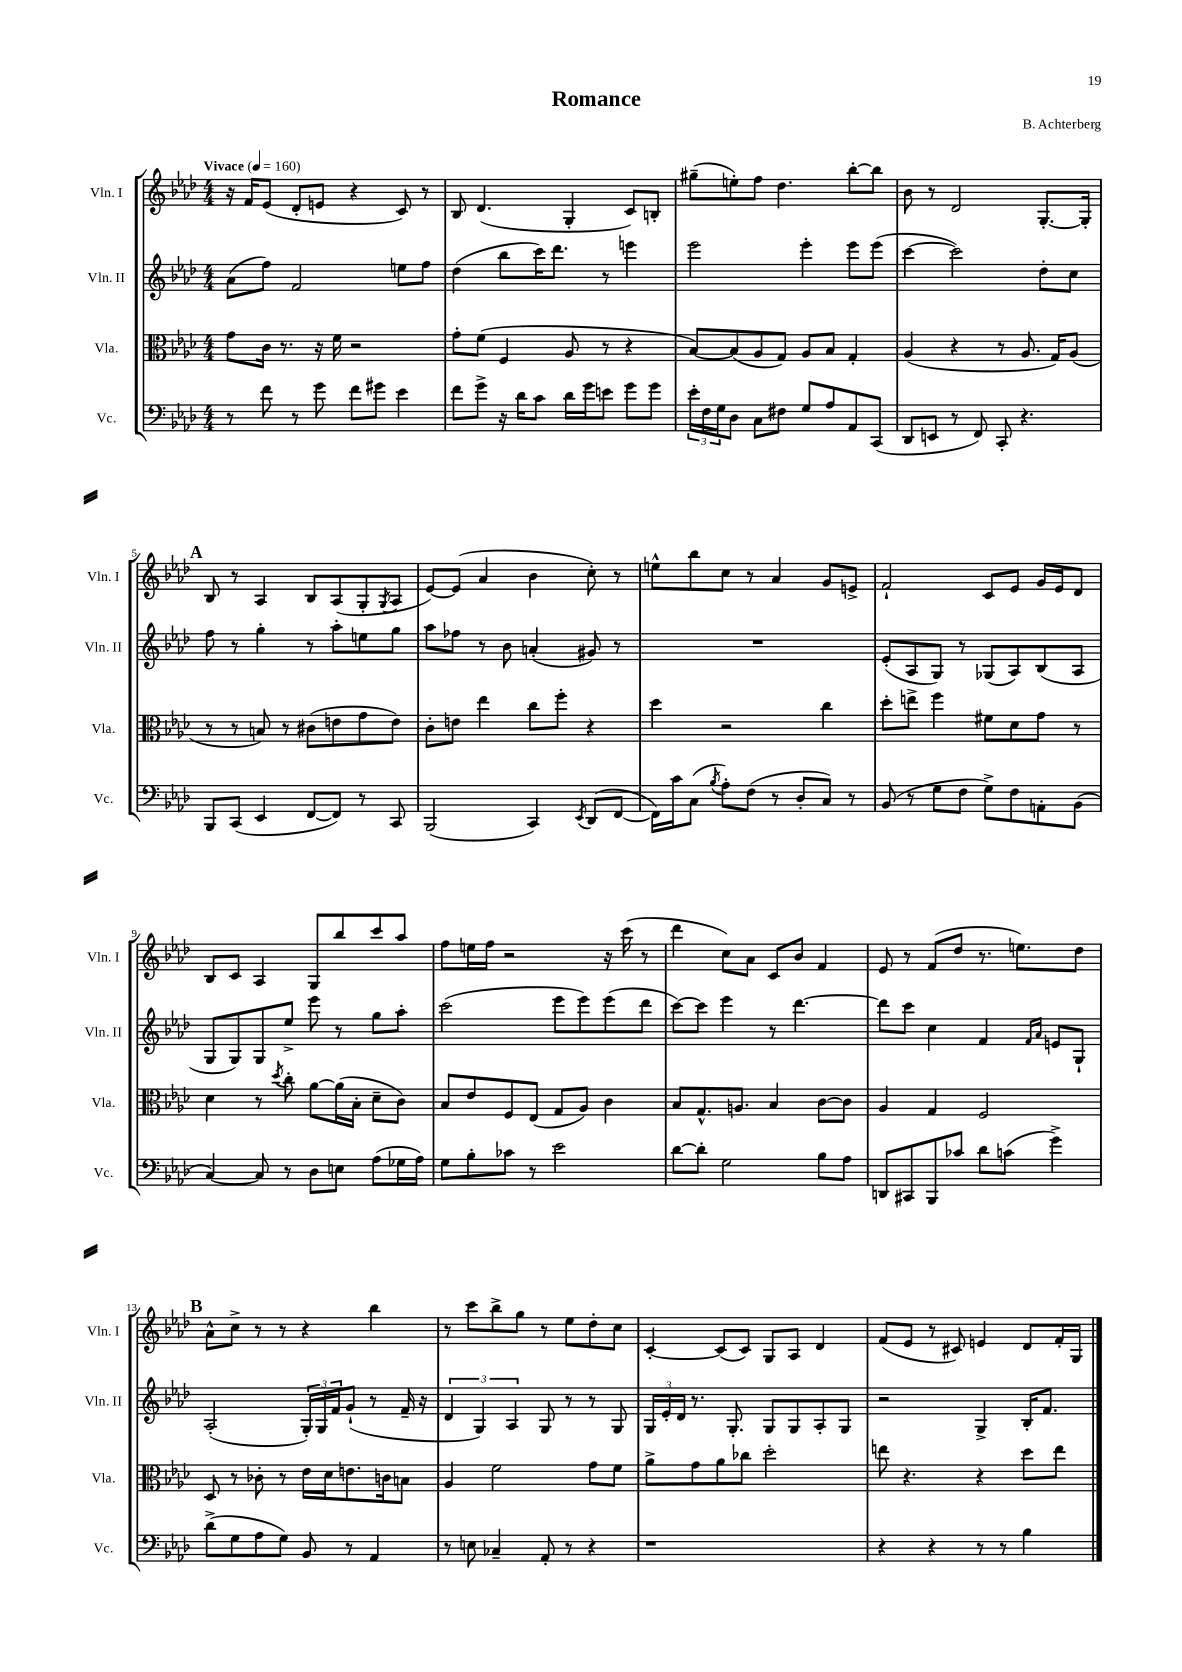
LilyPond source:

\header { title = "Romance" composer = "B. Achterberg" }
<<
\new StaffGroup <<
\new Staff = "s0" \with { instrumentName = "Vln. I" shortInstrumentName = "Vln. I" } {
    \clef treble \key aes \major \numericTimeSignature \time 4/4 \tempo "Vivace" 4 = 160
    r16 f'16 ees'8( des'8-. e'8 r4 c'8) r8 |
    bes8 des'4.( g4-. c'8) b8-. |
    gis''8--( e''8-.) f''8 des''4. bes''8~-. bes''8 |
    bes'8 r8 des'2 g8.~-. g16-. |
    \mark \markup { \bold "A" } bes8 r8 aes4 bes8 aes8( g8-. \acciaccatura { g8 } aes8 |
    ees'8~) ees'8( aes'4 bes'4 c''8-.) r8 |
    e''8-^ bes''8 c''8 r8 aes'4 g'8 e'8-> |
    f'2-! c'8 ees'8 g'16 ees'16 des'8 |
    bes8 c'8 aes4 g8 bes''8 c'''8 aes''8 |
    f''8 e''16 f''16 r2 r16 c'''16( r8 |
    des'''4 c''8) aes'8 c'8 bes'8 f'4 |
    ees'8 r8 f'8( des''8 r8. e''8.) des''8 |
    \mark \markup { \bold "B" } aes'8-^ c''8-> r8 r8 r4 bes''4 |
    r8 c'''8 bes''8-> g''8 r8 ees''8 des''8-. c''8 |
    c'4~-. c'8( c'8) g8 aes8 des'4 |
    f'8( ees'8 r8 cis'8) e'4 des'8 f'16-. g16 \bar "|." |
}
\new Staff = "s1" \with { instrumentName = "Vln. II" shortInstrumentName = "Vln. II" } {
    \clef treble \key aes \major \numericTimeSignature \time 4/4
    aes'8( f''8) f'2 e''8 f''8 |
    des''4( bes''8 c'''16) des'''8. r8 e'''4 |
    ees'''2 ees'''4-. ees'''8 ees'''8( |
    c'''4~ c'''2) des''8-. c''8 |
    \mark \markup { \bold "A" } f''8 r8 g''4-. r8 aes''8-. e''8 g''8 |
    aes''8 fes''8 r8 bes'8 a'4-.( gis'8) r8 |
    R1 |
    ees'8-.( aes8 g8) r8 ges8( aes8) bes8( aes8 |
    g8 g8) g8 ees''8-> ees'''8 r8 g''8 aes''8-. |
    c'''2( ees'''8 ees'''8) ees'''8( des'''8 |
    c'''8~) c'''8 ees'''4 r8 des'''4.~ |
    des'''8 c'''8 c''4 f'4 \grace { f'16 aes'16 } e'8 g8-! |
    \mark \markup { \bold "B" } aes2-.( \tuplet 3/2 { g16-.) g16 f'16 } g'8-!( r8 f'16-- r16 |
    \tuplet 3/2 { des'4 g4) aes4 } g8 r8 r8 g8 |
    \tuplet 3/2 { g16 ees'16-. des'16 } r8. g8.-. g8 g8 aes8-. g8 |
    r2 g4-> bes16-. f'8. \bar "|." |
}
\new Staff = "s2" \with { instrumentName = "Vla." shortInstrumentName = "Vla." } {
    \clef alto \key aes \major \numericTimeSignature \time 4/4
    g'8 c'16 r8. r16 f'16 r2 |
    g'8-. f'8( f4 aes8 r8 r4 |
    bes8~) bes8( aes8 g8) aes8 bes8 g4-. |
    aes4( r4 r8 aes8. g16) aes8( |
    \mark \markup { \bold "A" } r8 r8 b8) r8 cis'8( e'8 g'8 e'8) |
    c'8-. e'8 ees''4 c''8 f''8-. r4 |
    des''4 r2 c''4 |
    des''8-. e''8-> f''4 fis'8 des'8 g'8 r8 |
    des'4 r8 \acciaccatura { des''8 } c''8-. aes'8~ aes'16( bes16-. des'8-- c'8) |
    bes8 ees'8 f8 ees8( g8 aes8) c'4 |
    bes8 g8.-^ a8. bes4 c'8~ c'8 |
    aes4 g4 f2 |
    \mark \markup { \bold "B" } des8 r8 ces'8-. r8 ees'16 des'16 e'8. c'16 b8 |
    aes4 f'2 g'8 f'8 |
    aes'8-> g'8 aes'8 ces''8 des''2-. |
    e''8 r4. r4 des''8 e''8 \bar "|." |
}
\new Staff = "s3" \with { instrumentName = "Vc." shortInstrumentName = "Vc." } {
    \clef bass \key aes \major \numericTimeSignature \time 4/4
    r8 f'8 r8 g'8 f'8 gis'8 ees'4 |
    f'8 g'8-> r16 des'16 c'8 des'16 g'16 e'8 g'8 g'8 |
    \tuplet 3/2 { ees'16-. f16 g16 } des8 c8 fis8 g8 aes8 aes,8 c,8( |
    des,8 e,8 r8 f,8) c,8-. r4. |
    \mark \markup { \bold "A" } bes,,8 c,8( ees,4 f,8~ f,8) r8 c,8 |
    bes,,2( c,4) \acciaccatura { ees,8 } des,8( f,8~ |
    f,16) c'16 c8( \acciaccatura { bes8 } aes8-.) f8( r8 des8-. c8) r8 |
    bes,8( r8 g8 f8 g8->) f8 a,8-. bes,8( |
    c4~) c8 r8 des8 e8 aes8( ges16 aes16) |
    g8 bes8-. ces'8 r8 ees'2 |
    des'8~ des'8-. g2 bes8 aes8 |
    d,8 cis,8 bes,,8 ces'8 des'8 c'8( g'4->) |
    \mark \markup { \bold "B" } des'8->( g8 aes8 g8) bes,8 r8 aes,4 |
    r8 e8 ces4-- aes,8-. r8 r4 |
    r1 |
    r4 r4 r8 r8 bes4 \bar "|." |
}
>>
>>
